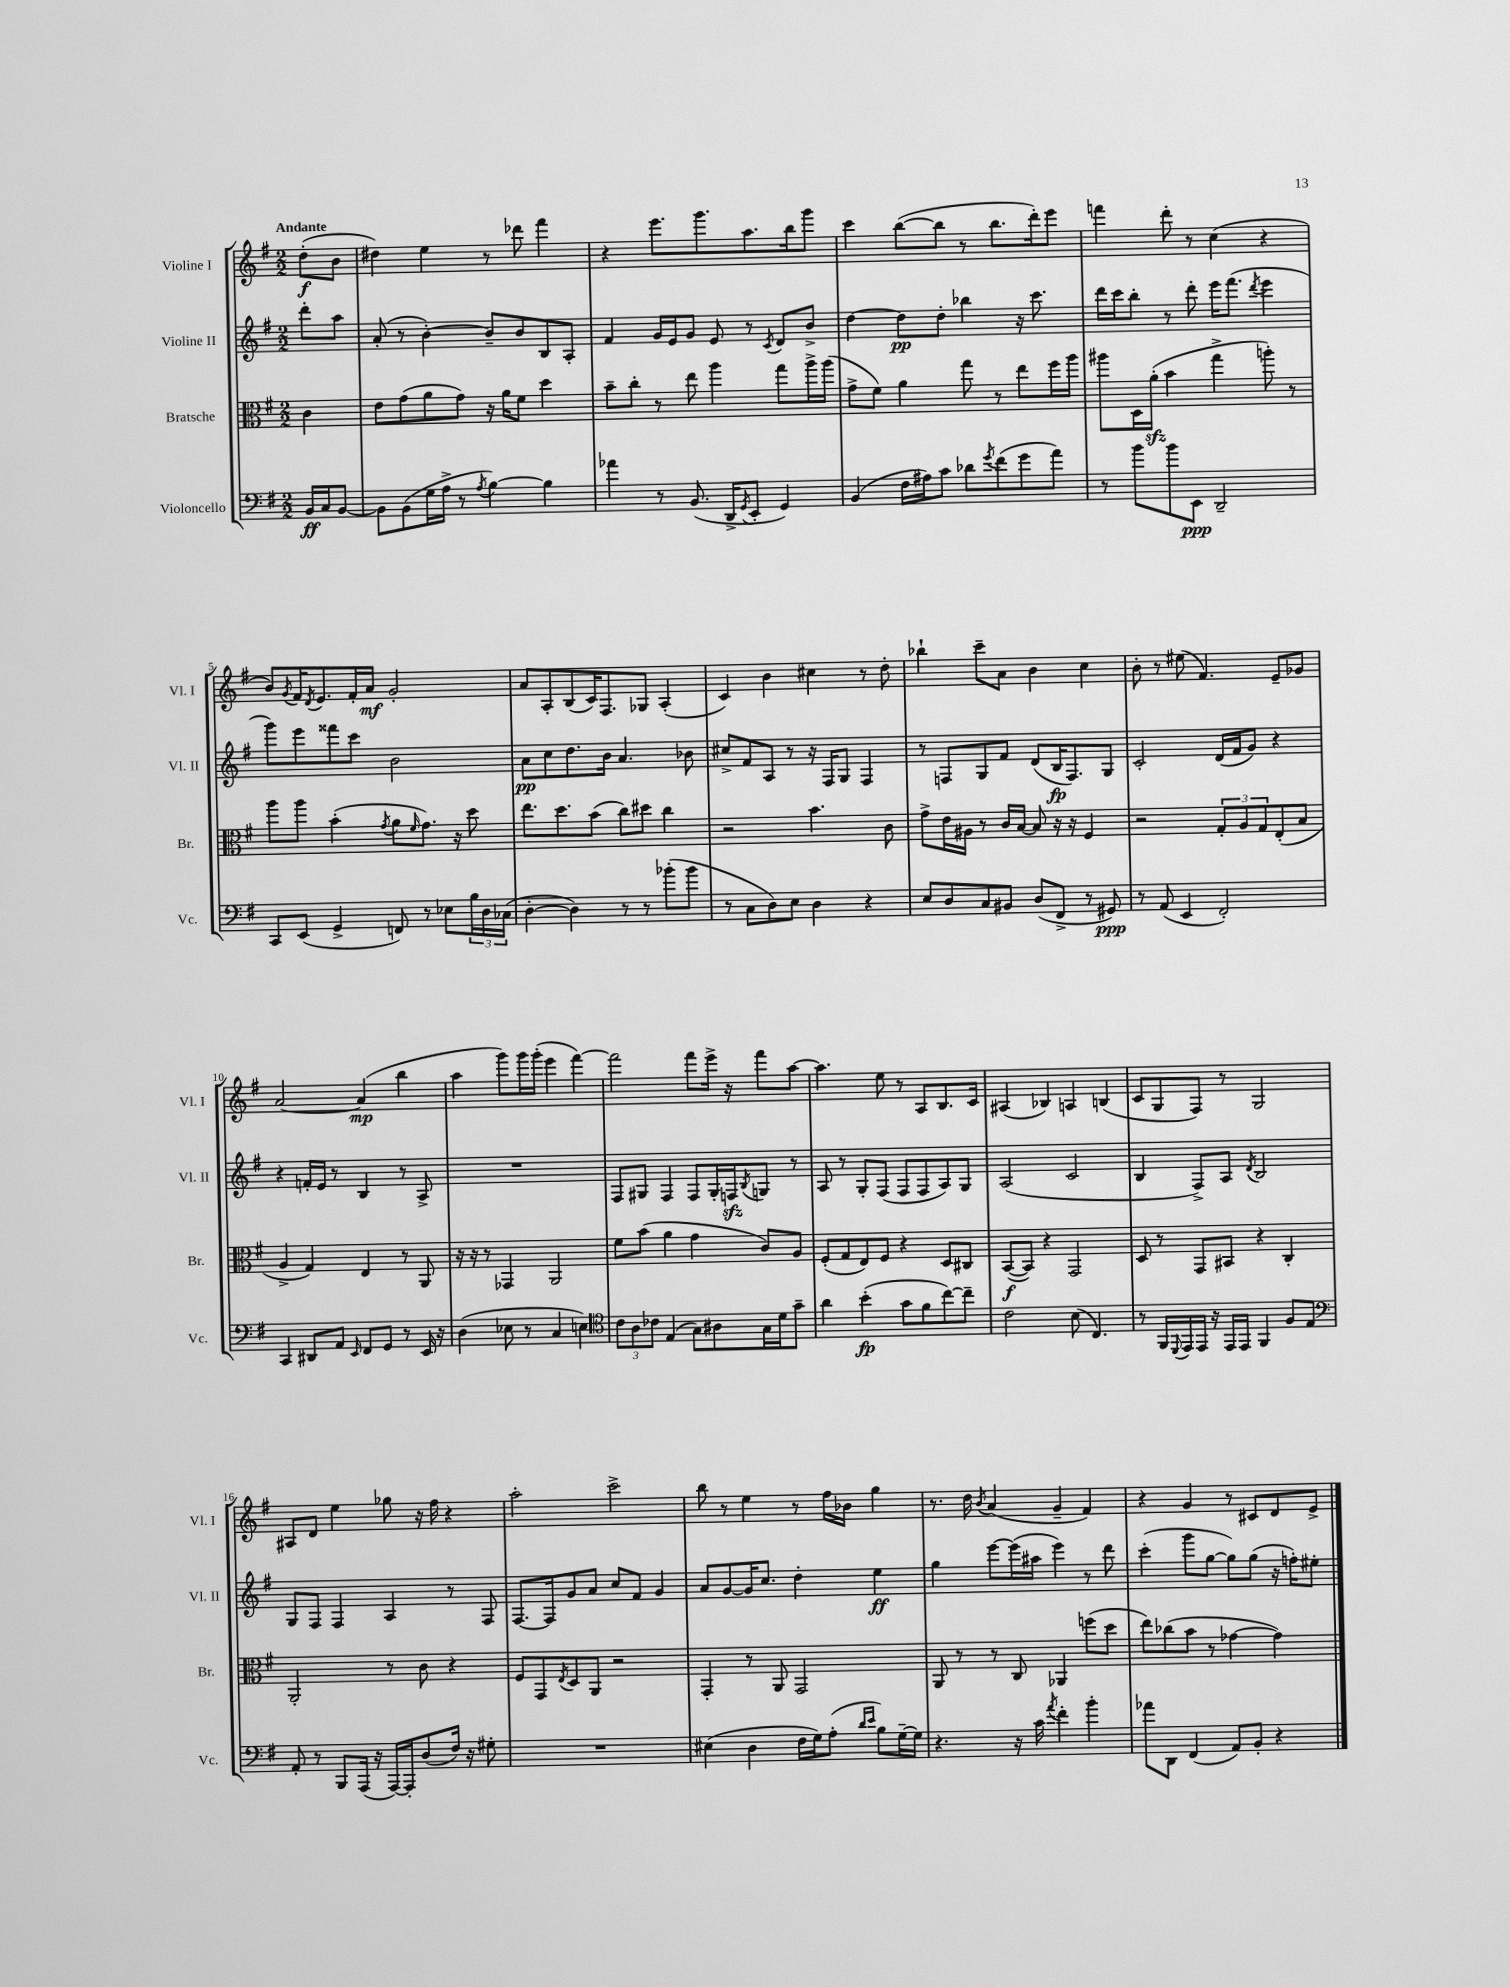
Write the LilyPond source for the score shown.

<<
\new StaffGroup <<
\new Staff = "s0" \with { instrumentName = "Violine I" shortInstrumentName = "Vl. I" } {
    \clef treble \key g \major \numericTimeSignature \time 2/2 \partial 4 \tempo "Andante"
    d''8-.\f( b'8 |
    dis''4) e''4 r8 des'''8 fis'''4 |
    r4 e'''8. g'''8. a''8. b''16 g'''8 |
    c'''4 b''8~( b''8 r8 b''8. d'''16-.) e'''8 |
    f'''4 d'''8-. r8 c''4( r4 |
    b'8) \acciaccatura { g'8 } fis'16 \acciaccatura { d'8 } e'8. fis'16-. a'16\mf g'2-. |
    a'8 a8-. b8( c'16) fis8. ges8 a4-.( |
    c'4) b'4 cis''4 r8 d''8-. |
    bes''4-! c'''8-- a'8 b'4 c''4 |
    b'8-. r8 eis''8( fis'4.) e'8-- ges'8 |
    a'2~ a'4\mp( b''4 |
    a''4 g'''8) g'''16 g'''16-.( e'''4 fis'''4~) |
    fis'''2 fis'''8 e'''16-> r16 fis'''8 a''8~ |
    a''4. e''8 r8 a8 b8. c'16 |
    ais4( bes4) a4 b4( |
    c'8 g8 fis8) r8 g2 |
    ais8 d'8 e''4 ges''8 r16 fis''16 r4 |
    a''2-. c'''2-> |
    b''8 r8 e''4 r8 fis''16 bes'16 g''4 |
    r8. d''16 \acciaccatura { b'8 } a'4( g'4-- fis'4) |
    r4 g'4 r8 cis'8 d'8 e'8-> \bar "|." |
}
\new Staff = "s1" \with { instrumentName = "Violine II" shortInstrumentName = "Vl. II" } {
    \clef treble \key g \major \numericTimeSignature \time 2/2 \partial 4
    d'''8-. a''8 |
    a'8-.( r8 b'4~-.) b'8-- b'8 b8 a8-. |
    fis'4 g'16 e'16 g'8 e'8 r8 \acciaccatura { c'8 } d'8 b'8-> |
    d''4~ d''8\pp d''8-. bes''4 r16 c'''8. |
    d'''16 c'''16 b''8-. r8 d'''8-. e'''16 fis'''8.( \acciaccatura { d'''8 } e'''4 |
    g'''8) e'''8 fisis'''8 c'''8 b'2 |
    a'8\pp c''8 d''8. b'16 a'4. bes'8 |
    cis''8-> fis'8 a8 r8 r16 fis16 g8 fis4 |
    r8 f8 g8 fis'8 d'8( b16\fp f8.) g8 |
    c'2-. d'16( fis'16 g'8) r4 |
    r4 f'16-. e'16 r8 b4 r8 a8-> |
    R1 |
    fis8 gis8 fis4 fis8 gis16-. f16\sfz \acciaccatura { b8 } g8 r8 |
    a8 r8 g8-. fis8( fis8 fis8 a8) g8 |
    a2( c'2 |
    b4 fis8->) a8 \acciaccatura { d'8 } b2 |
    g8 fis8 fis4 a4 r8 fis8 |
    fis8.~ fis16 g'8 a'8 c''8 fis'8 g'4 |
    a'8 g'8~ g'16 c''8. d''4-. e''4\ff |
    g''4 e'''8~ e'''16( ais''16 e'''4) r8 d'''8 |
    c'''4-.( g'''8 g''8~ g''8) g''8( r16 f''16-.) eis''8-. \bar "|." |
}
\new Staff = "s2" \with { instrumentName = "Bratsche" shortInstrumentName = "Br." } {
    \clef alto \key g \major \numericTimeSignature \time 2/2 \partial 4
    c'4 |
    e'8 g'8( a'8 g'8) r16 a'16 fis'8 d''4 |
    b'8-- c''8-. r8 e''8 a''4 g''8 a''16-> a''16( |
    g'8-> fis'8) a'4 g''8 r8 e''8 fis''16 a''16 |
    ais''8 d16 a'16-.\sfz( b'4 g''4-> a''8-.) r8 |
    a''8 a''8 b'4-.( \acciaccatura { g'8 } a'8 \grace { fis'16 } g'8.) r16 d''8 |
    e''8. d''8. b'8( c''8) dis''8 c''4 |
    r2 b'4. c'8 |
    g'8-> e'16 ais16 r8 c'16 b16~ b8 r16 r16 fis4 |
    r2 \tuplet 3/2 { g8-. a8 g8 } e8-.( b8 |
    a4-> g4) e4 r8 a,8 |
    r16 r16 r8 ges,4 a,2 |
    fis'8 b'8( a'4 g'4 c'8) a8 |
    fis8-.( g8 e8) fis8 r4 d8 cis8 |
    b,8~\f( b,8) r4 g,2 |
    d8 r8 g,8 bis,8 r4 c4-. |
    a,2-. r8 c'8 r4 |
    fis8 g,8 \acciaccatura { e8 } d8 a,8 r2 |
    g,4-. r8 a,8 g,2 |
    a,8 r8 r8 c8 aes,4 f''8( d''8 |
    e''8) ces''8( b'8 r8 ges'4~ ges'4) \bar "|." |
}
\new Staff = "s3" \with { instrumentName = "Violoncello" shortInstrumentName = "Vc." } {
    \clef bass \key g \major \numericTimeSignature \time 2/2 \partial 4
    b,16\ff c16 b,8~ |
    b,8 b,8( g16 a16-> r8 \acciaccatura { a8 } b4~) b4 |
    aes'4 r8 b,8.( d,16-> \acciaccatura { g,8 } e,8-. g,4) |
    b,4( fis16 ais16) c'8 des'8 \acciaccatura { g'8 } fis'8( g'8 a'8) |
    r8 b'8 b'8 e,8\ppp d,2-- |
    c,8 e,8( g,4-> f,8) r8 ees8 \tuplet 3/2 { b16 d16 ces16( } |
    d4~-. d4) r8 r8 bes'8-.( bes'8 |
    r8 c8 d8) e8 d4 r4 |
    e8 d8 c8 bis,8 d8( fis,8-> r8 gis,8\ppp) |
    r8 a,8( e,4 fis,2-.) |
    c,4 dis,8 a,8 \grace { e,16 } fis,8 g,8 r8 e,16 r16 |
    d4( ees8 r8 c4 e4) |
    \clef tenor \tuplet 3/2 { c'8 a8 ces'8 } e4( g8) ais8 g16 d'16 g'8-- |
    a'4 b'4-.\fp( g'8 fis'8 c''8~) c''8-- |
    c'2 b8( c4.) |
    r8 fis,16 \appoggiatura { d,8 } e,16 e,16 r16 e,16 e,16 fis,4 fis8 e8 |
    \clef bass a,8-. r8 b,,8 a,,16( r16 a,,16~) a,,16-. d8( fis16) r16 gis8-. |
    R1 |
    eis4( d4 fis16 g16) a8-.( \grace { d'16 e'16 } b8) g16~-- g16 |
    r4. r16 c'16 \acciaccatura { a'8 } fis'4-. b'4-. |
    aes'8 d,8 fis,4( a,8) b,8-. r4 \bar "|." |
}
>>
>>
